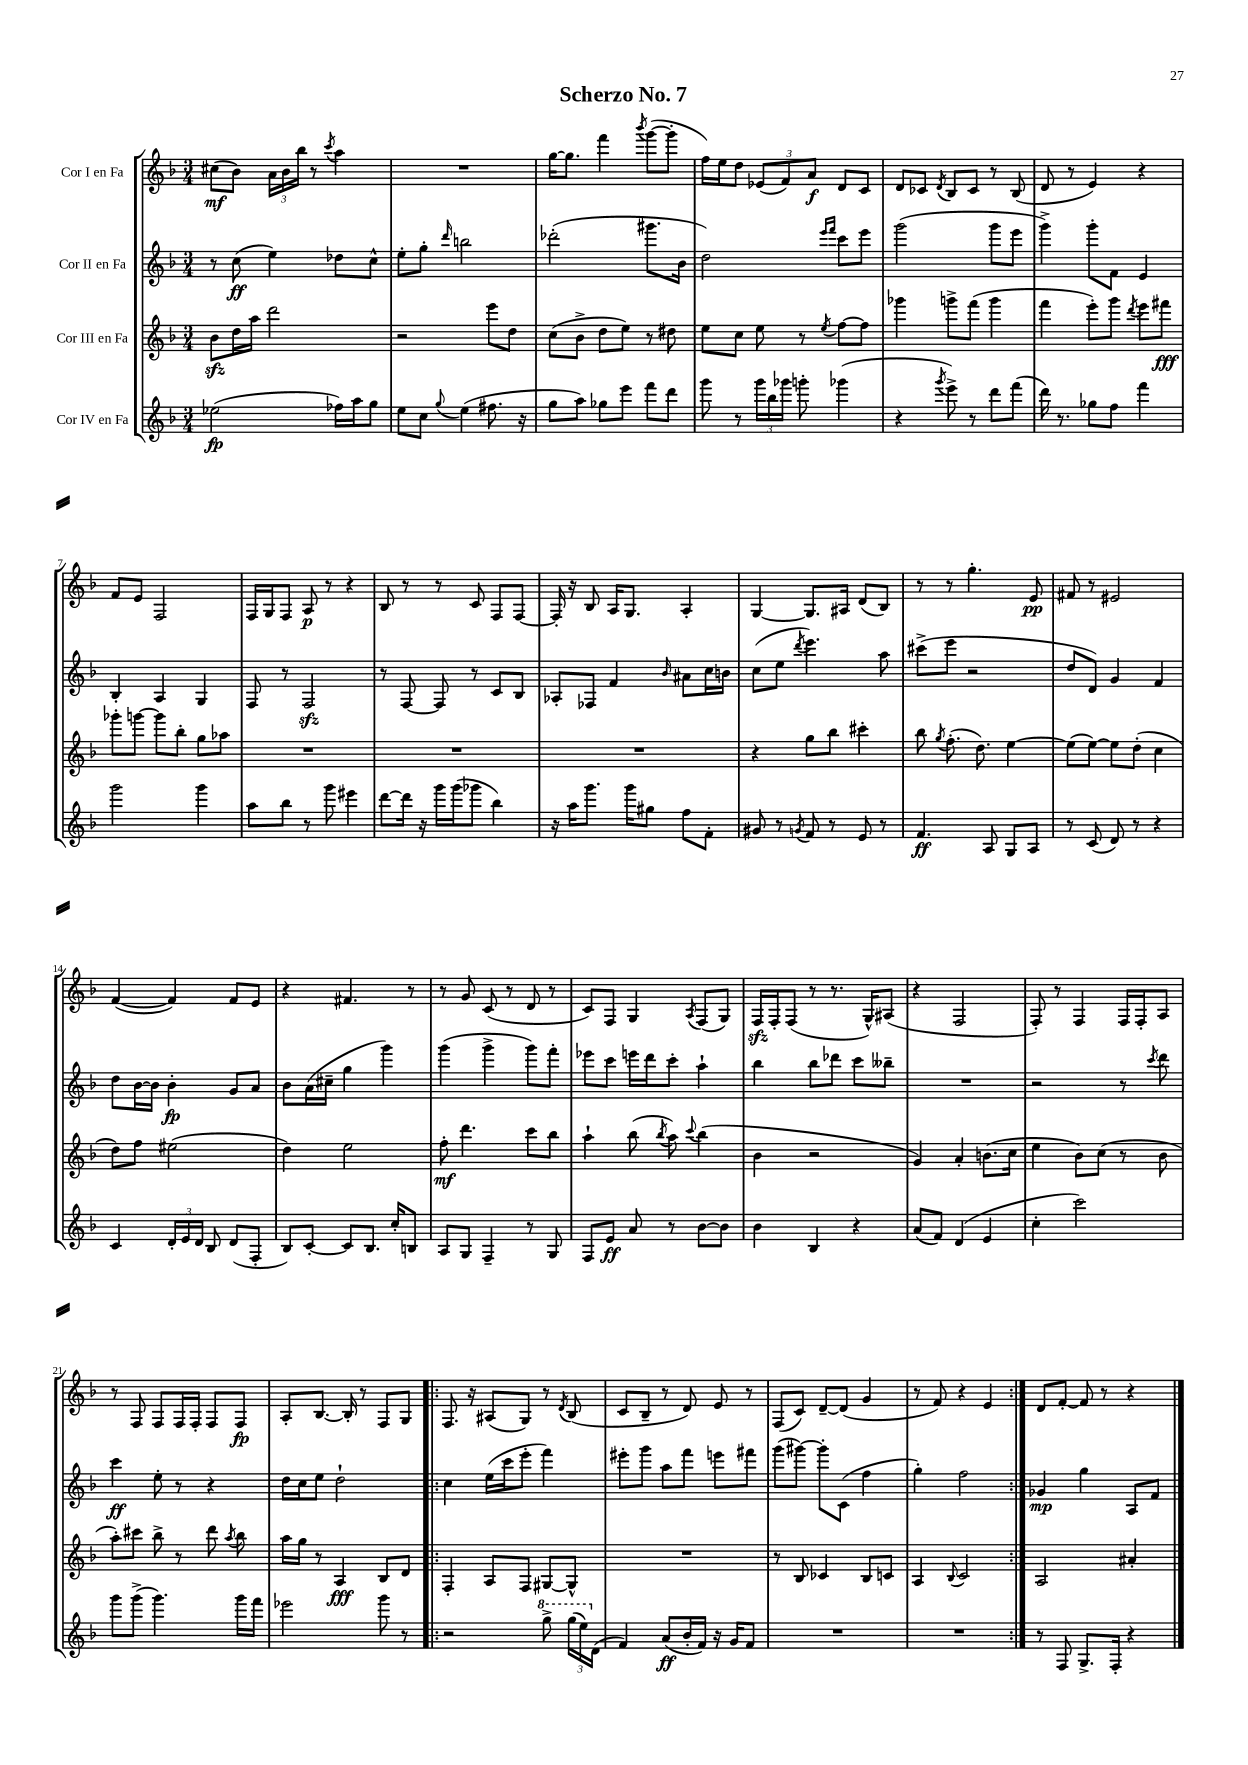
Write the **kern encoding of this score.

**kern	**kern	**kern	**kern
*staff4	*staff3	*staff2	*staff1
*clefG2	*clefG2	*clefG2	*clefG2
*k[b-]	*k[b-]	*k[b-]	*k[b-]
*M3/4	*M3/4	*M3/4	*M3/4
(2ee-	8b-	8r	(8cc#
.	16dd	(8cc	8b-)
.	16aa	.	.
.	2ddd	4ee)	24a
.	.	.	24b-
.	.	.	24bb-
.	.	.	8r
.	.	.	8qccc
16ff-)	.	8dd-	4aa
16aa	.	.	.
8gg	.	8cc^^	.
=	=	=	=
8ee	2r	8ee'	2.r
8cc	.	8gg'	.
8qqgg	.	16qqddd	.
(4ee	.	2bb	.
8.ff#	8eee	.	.
.	8dd	.	.
16r	.	.	.
=	=	=	=
8gg	(8cc	(2ddd-'	[16gg
.	.	.	8.gg]
8aa)	8b-^	.	.
8gg-	8dd	.	4fff
8eee	8ee)	.	.
.	.	.	8qbbb-
8fff	8r	8.ggg#	([8ggg
8ddd	8dd#	.	8ggg']
.	.	16b-	.
=	=	=	=
8ggg	8ee	2dd)	16ff)
.	.	.	16ee
8r	8cc	.	8dd
24ggg	8ee	.	(12e-
24bb-	.	.	.
24ggg-	.	.	12f)
8ggg'	8r	.	.
.	.	.	12a
.	.	16qqeee	.
.	8qee	16qqfff	.
(4ggg-	[8ff	8ccc	8d
.	8ff]	8eee	8c
=	=	=	=
4r	4ggg-	(2ggg	8d
.	.	.	8c-
8qggg	.	.	8qd
8eee^)	8ggg^	.	8B-
8r	(8fff	.	8c-
8ddd	4ggg	8ggg	8r
(8fff	.	8eee	(8B-
=	=	=	=
16ddd)	4fff	4ggg^)	8d
8.r	.	.	.
.	.	.	8r
8gg-	8eee')	8ggg'	4e)
8ff	8ggg	8f	.
.	8qddd	.	.
4fff	8eee	4e	4r
.	8fff#	.	.
=	=	=	=
2ggg	8ggg-'	4B-'	8f
.	[8ggg	.	8e
.	8ggg]	4A	2F
.	8bb-'	.	.
4ggg	8gg	4G	.
.	8aa-	.	.
=	=	=	=
8aa	2.r	8F	16F
.	.	.	16G
8bb-	.	8r	8F
8r	.	2F	8A
8ggg	.	.	8r
4eee#	.	.	4r
=	=	=	=
[8ddd	2.r	8r	8B-
16ddd]	.	[8F	8r
16r	.	.	.
16ggg	.	8F]	8r
(16ggg	.	.	.
8ggg-	.	8r	8c
4bb-)	.	8c	8F
.	.	8B-	[8F
=	=	=	=
16r	2.r	8A-'	16F']
16aa	.	.	16r
8.ggg	.	8F-	8B-
.	.	4f	16A
16ggg	.	.	8.G
8gg#	.	.	.
.	.	16qqb-	.
8ff	.	8a#	4A'
8f'	.	16cc	.
.	.	16b	.
=	=	=	=
8g#	4r	(8cc	[4G
8r	.	8ee	.
8qg	.	8qddd	.
8f	8gg	4.eee)	8.G]
8r	8bb-	.	.
.	.	.	16A#
8e	4ccc#'	.	(8d
8r	.	8aa	8B-)
=	=	=	=
4.f	8bb-	(8ccc#^	8r
.	8qgg	.	.
.	(8.ff'	8eee	8r
.	.	2r	4.gg'
.	8.dd)	.	.
8A	.	.	.
8G	[4ee	.	.
8A	.	.	8e
=	=	=	=
8r	(8ee]	8dd	8f#
(8c	[8ee)	8d)	8r
8d)	8ee]	4g	2e#
8r	(8dd'	.	.
4r	4cc	4f	.
=	=	=	=
4c	8dd)	8dd	([4f
.	8ff	[16b-	.
.	.	16b-]	.
24d'	(2ee#	4b-'	4f])
24e	.	.	.
24d	.	.	.
8B-	.	.	.
(8d	.	8g	8f
8F'	.	8a	8e
=	=	=	=
8B-)	4dd)	8b-	4r
[8c'	.	(16a	.
.	.	16cc#~	.
8c]	2ee	4gg	4.f#
8.B-	.	.	.
.	.	4ggg)	.
16cc'	.	.	.
8B	.	.	8r
=	=	=	=
8A	8ff'	(4ggg	8r
8G	4.ddd	.	8g
4F~	.	4ggg^	(8c
.	.	.	8r
8r	8ccc	8ggg)	8d
8G	8bb-	8fff'	8r
=	=	=	=
8F	4aa`	8eee-	8c)
8e	.	8ccc	8F
8a	(8bb-	16eee	4G
.	.	16ddd	.
.	8qbb-	.	.
8r	8aa)	8ccc'	.
.	8qqccc	.	8qA
[8b-	(4bb-	4aa`	(8F
8b-]	.	.	8G)
=	=	=	=
4b-	4b-	4bb-	16F
.	.	.	16F'
.	.	.	(8F
4B-	2r	8bb-	8r
.	.	8ddd-	8.r
4r	.	8ccc	.
.	.	.	16G^^)
.	.	8bb--~	(8A#
=	=	=	=
(8a	4g)	2.r	4r
8f)	.	.	.
(4d	4a'	.	2F
4e	(8.b	.	.
.	16cc	.	.
=	=	=	=
4cc'	4ee	2r	8F')
.	.	.	8r
2ccc)	8b-)	.	4F
.	(8cc	.	.
.	8r	8r	16F
.	.	.	16F'
.	.	8qccc	.
.	8b-	8ddd	8A
=	=	=	=
8ggg	8aa')	4ccc	8r
(8ggg^	8ccc#	.	8F
4.ggg)	8bb-^	8ee'	8F
.	8r	8r	16F
.	.	.	16F'
.	8ddd	4r	8F
.	8qaa	.	.
16ggg	8bb-	.	8F
16fff	.	.	.
=	=	=	=
2eee-	16aa	16dd	8A'
.	16gg	16cc	.
.	8r	8ee	[8.B-
.	4A	2dd`	.
.	.	.	16B-']
.	.	.	8r
8ggg	8B-	.	8F
8r	8d	.	8G
=!|:	=!|:	=!|:	=!|:
2r	4F'	4cc	8.F
.	.	.	16r
.	8A	(16ee	(8A#
.	.	16ccc	.
.	8F	8eee'	8G)
8ggg^	[8G#	4fff)	8r
.	.	.	8qd
(24ggg	8G#^^]	.	(8B-
24eee)	.	.	.
(24d	.	.	.
=	=	=	=
4f)	2.r	8eee#'	8c
.	.	8ggg	8B-~
(8a	.	8aa	8r
16b-'	.	8fff	8d)
16f)	.	.	.
16r	.	8eee	8e
16g	.	.	.
8f	.	8fff#	8r
=	=	=	=
2.r	8r	(8ggg	(8F
.	8B-	[8ggg#)	8c)
.	4c-	8ggg#']	[8d~
.	.	(8c	(8d]
.	8B-	4ff	4g
.	8c	.	.
=	=	=	=
2.r	4A	4gg')	8r
.	.	.	8f)
.	8qqB-	.	.
.	2c	2ff	4r
.	.	.	4e
=:|!	=:|!	=:|!	=:|!
8r	2A	4g-	8d
8F	.	.	[8f'
8.G^	.	4gg	8f]
.	.	.	8r
16F'	.	.	.
4r	4a#'	8A	4r
.	.	8f	.
==	==	==	==
*-	*-	*-	*-
